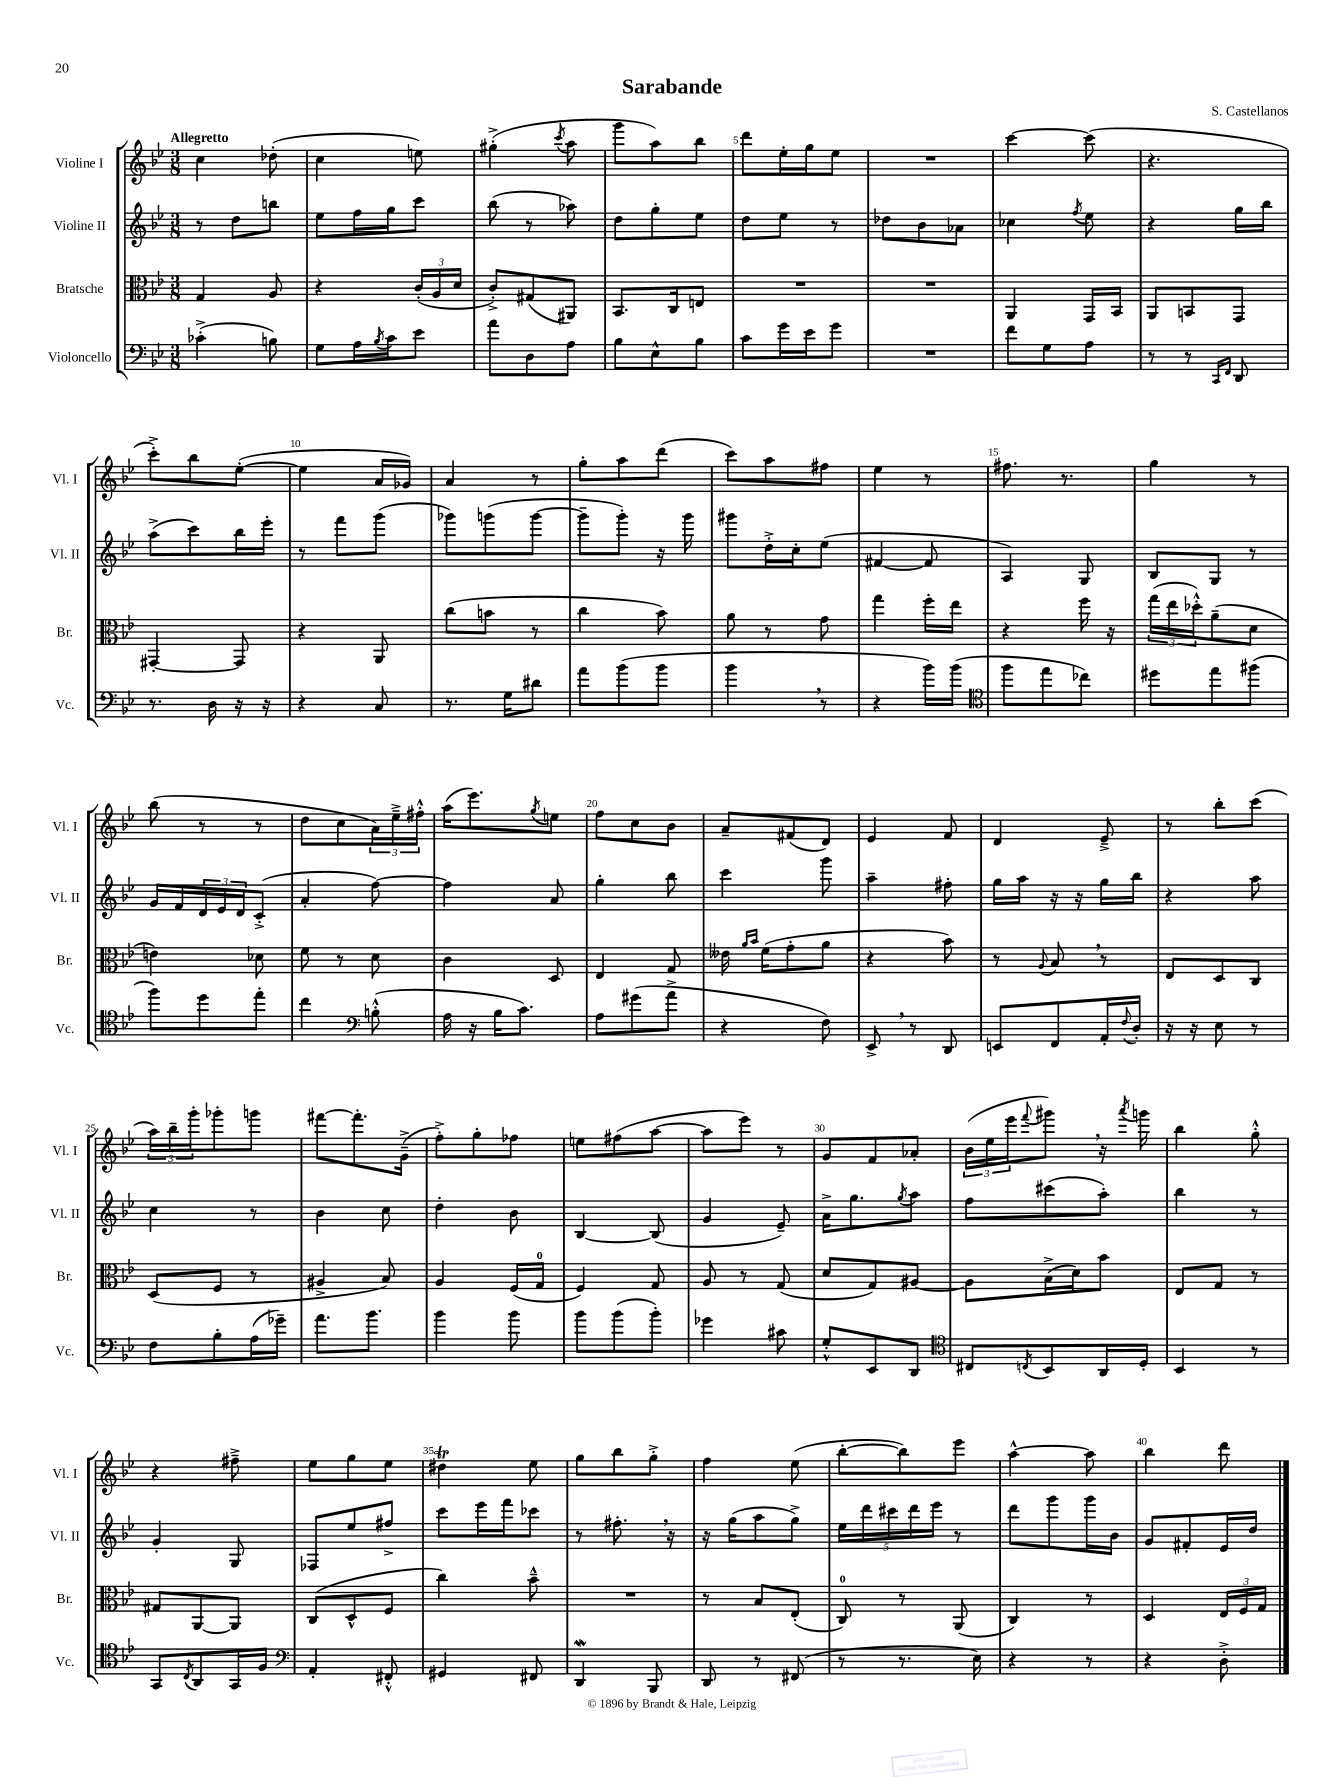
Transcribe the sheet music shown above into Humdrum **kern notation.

**kern	**kern	**kern	**kern
*staff4	*staff3	*staff2	*staff1
*clefF4	*clefC3	*clefG2	*clefG2
*k[b-e-]	*k[b-e-]	*k[b-e-]	*k[b-e-]
*M3/8	*M3/8	*M3/8	*M3/8
(4c-'^	4G	8r	4cc
.	.	8dd	.
8B)	8A	8bb	(8dd-'
=	=	=	=
8G	4r	8ee-	4cc
16A	.	16ff	.
8qB-	.	.	.
16c	.	16gg	.
8e-	(24c'	8ccc	8ee)
.	24A	.	.
.	24d	.	.
=	=	=	=
8a	8c'^)	(8bb-	(4gg#'^
8D	(8G#	8r	.
.	.	.	8qccc
8A	8AA#)	8aa-)	8aa
=	=	=	=
8B-	8.BB-	8dd	8ggg
8E-^^	.	8gg'	8aa)
.	16C	.	.
8B-	8E	8ee-	8bb-
=	=	=	=
8c	4.r	8dd	8ddd
16g	.	8ee-	16ee-'
16e-	.	.	16gg
8g	.	8r	8ee-
=	=	=	=
4.r	4.r	8dd-	4.r
.	.	8b-	.
.	.	8a-	.
=	=	=	=
8f	4AA	4cc-	[4ccc
8G	.	.	.
.	.	8qff	.
8A	16GG	8ee-	(8ccc]
.	16BB-	.	.
=	=	=	=
8r	8AA	4r	4.r
8r	8BB	.	.
16qqCC	.	.	.
16qqFF	.	.	.
8DD	8GG	16gg	.
.	.	16bb-	.
=	=	=	=
8.r	[4GG#'	(8aa^	8ccc'^)
.	.	8ccc)	8bb-
16D	.	.	.
16r	8GG#]	16bb-	([8ee-'
16r	.	16eee-'	.
=	=	=	=
4r	4r	8r	4ee-]
.	.	8fff	.
8C	8AA	(8ggg	16a
.	.	.	16g-)
=	=	=	=
8.r	(8cc	8ggg-)	4a
.	8b	(8ggg	.
16G	.	.	.
8d#	8r	[8ggg	8r
=	=	=	=
8a	4cc	8ggg~]	8gg'
(8b-	.	8ggg')	8aa
8b-	8b-)	16r	(8ddd
.	.	16ggg	.
=	=	=	=
4b-	8a	8ggg#	8ccc)
.	8r	16dd'^	8aa
.	.	16cc'	.
8r	8g	(8ee-	8ff#
=	=	=	=
4r	4gg	[4f#	4ee-
16b-)	16ff'	8f#]	8r
(16b-	16ee-	.	.
=	=	=	=
*clefC4	*	*	*
8ff	4r	4A)	8.ff#
8ee-	.	.	.
.	.	.	8.r
8cc-)	16ff	8G	.
.	16r	.	.
=	=	=	=
8dd#	(24gg	8B-	4gg
.	24ee-	.	.
.	24dd-'^^)	.	.
8ee-	(8a~	8G	.
(8ff#	8d	8r	8r
=	=	=	=
8ff)	4e)	16g	(8bb-
.	.	16f	.
8dd	.	24d	8r
.	.	24e-	.
.	.	24d	.
8ee-'	8d-	(8c'^	8r
=	=	=	=
4cc	8f	4a'	8dd
.	8r	.	8cc
*clefF4	*	*	*
(8B'^^	8d	[8ff)	24a)
.	.	.	24ee-~^
.	.	.	24ff#'^^
=	=	=	=
16A	4c	4ff]	(16aa
16r	.	.	8.eee-)
16B-	.	.	.
8.c)	.	.	.
.	.	.	8qgg
.	8D	8a	8ee
=	=	=	=
8A	4E-	4gg'	8ff
(8g#	.	.	8cc
8a^	8G	8bb-	8b-
=	=	=	=
4r	16e--	4ccc	8a~
.	16qqa	.	.
.	16qqb-	.	.
.	(16f	.	.
.	8g'	.	(8f#
8F)	8a	8ggg	8d)
=	=	=	=
8EE-^	4r	4aa~	4e-
8r	.	.	.
8DD	8b-)	8ff#'	8f
=	=	=	=
8EE	8r	16gg	4d
.	.	16aa	.
.	8qqA	.	.
8FF	8B-	16r	.
.	.	16r	.
16AA'	8r	16gg	8e-~^
8qqF	.	.	.
16D'	.	16bb-	.
=	=	=	=
16r	8E-	4r	8r
16r	.	.	.
8E-	8D	.	8bb-'
8r	8C	8aa	(8ccc
=	=	=	=
8F	(8D	4cc	24aa)
.	.	.	24bb-~
.	.	.	24ggg'
8B-'	8F	.	8ggg-'
(16A	8r	8r	8ggg
16g-~)	.	.	.
=	=	=	=
8.a	4A#^	4b-	[8fff#
.	.	.	8.fff#']
8.b-	.	.	.
.	8B-)	8cc	.
.	.	.	(16g~^
=	=	=	=
4b-	4A	4dd'	8ff'^)
.	.	.	8gg'
8b-	(16F	8b-	8ff-
.	16G	.	.
=	=	=	=
8b-	4F)	[4B-	8ee
(8b-	.	.	(8ff#
8b-')	8G	(8B-]	[8aa
=	=	=	=
4g-	8A	4g	8aa]
.	8r	.	8eee-)
8c#	(8G	8e-~)	8r
=	=	=	=
8G'^^	8d	16a^	8g
.	.	8.gg	.
8EE-	8G)	.	8f
.	.	8qgg	.
8DD	[8A#	8aa	8a-'
=	=	=	=
*clefC4	*	*	*
8C#	8A#]	8ff	(24b-
.	.	.	24ee-
.	.	.	24eee-
8qC	.	.	8qqfff
8BB-	(16B-^	(8ccc#	8ggg#)
.	16d)	.	.
16AA	8b-	8aa')	16r
.	.	.	8qaaa
16D'	.	.	16ggg
=	=	=	=
4BB-	8E-	4bb-	4bb-
.	8G	.	.
8r	8r	8r	8gg'^^
=	=	=	=
8GG	8G#	4g'	4r
8qC	.	.	.
8AA	[8AA	.	.
16GG	8AA]	8G	8ff#~^
16F	.	.	.
=	=	=	=
*clefF4	*	*	*
4AA'	(8C	8F-	8ee-
.	8D^^	8ee-	8gg
8FF#'^^	8F	8ff#^	8ee-
=	=	=	=
4GG#	4cc)	8ccc	4dd#
.	.	16eee-	.
.	.	16fff	.
8FF#	8b-~^^	8ccc-	8ee-
=	=	=	=
4DD	4.r	8r	8gg
.	.	8.ff#'	8bb-
8BBB-	.	.	8gg'^
.	.	16r	.
=	=	=	=
8DD	8r	16r	4ff
.	.	(16gg	.
8r	8B-	8aa	.
(8FF#	(8E-'	8gg^)	(8ee-
=	=	=	=
8r	8C)	20ee-	[8bb-'
.	.	20ddd	.
.	.	20ccc#	.
8.r	8r	.	8bb-])
.	.	20ddd	.
.	.	20eee-	.
.	(8AA	8r	8eee-
16E-)	.	.	.
=	=	=	=
4r	4C)	8ddd	[4aa^^
.	.	8ggg	.
8r	8r	16ggg	8aa]
.	.	16b-	.
=	=	=	=
4r	4D	8g	4bb-
.	.	8f#'	.
8D'^	24E-	16e-	8ddd
.	24F	.	.
.	.	16dd	.
.	24G	.	.
==	==	==	==
*-	*-	*-	*-
